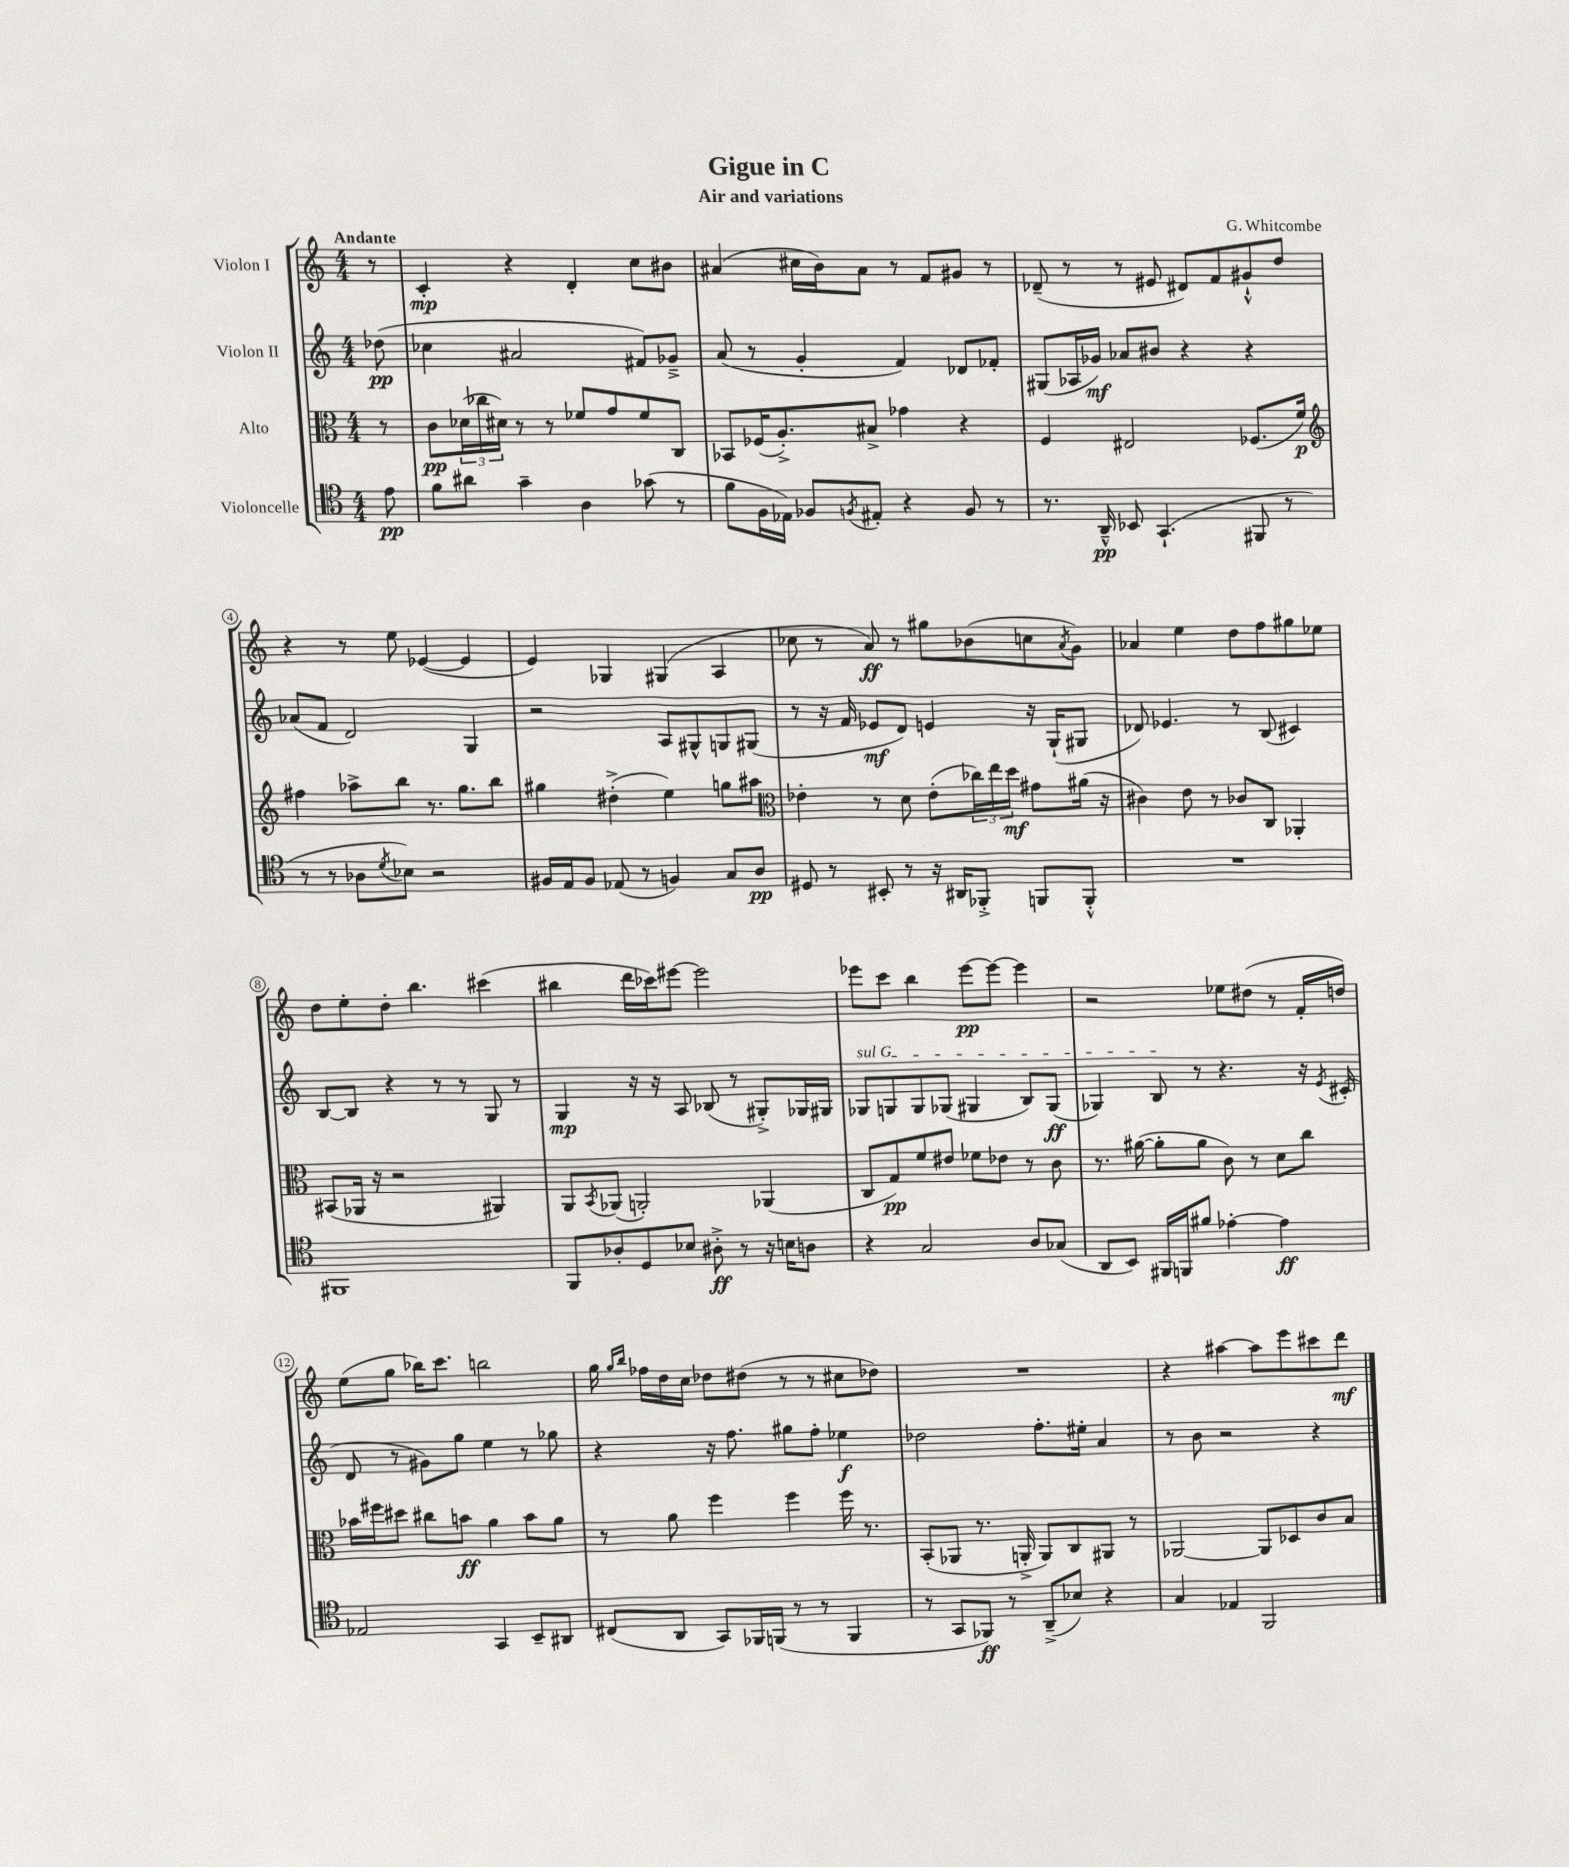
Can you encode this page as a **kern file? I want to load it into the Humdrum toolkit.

**kern	**kern	**kern	**kern
*staff4	*staff3	*staff2	*staff1
*clefC4	*clefC3	*clefG2	*clefG2
*k[]	*k[]	*k[]	*k[]
*M4/4	*M4/4	*M4/4	*M4/4
8e	8r	(8dd-	8r
=	=	=	=
8f	8c	4cc-	4c'
8a#	(24d-	.	.
.	24cc-	.	.
.	24d#)	.	.
4g~	8r	2a#	4r
.	8r	.	.
4A	8f-	.	4d'
.	8g	.	.
(8g-	8f-	8f#)	8cc
8r	8C	8g-~^	8b#
=	=	=	=
8f	8BB-	(8a	(4a#
16F	(16F-	8r	.
16E-)	8.A'^)	.	.
8F-	.	4g'	16cc#
.	.	.	16b)
8qF	.	.	.
8E#'	8B#^	.	8a#
4r	4g-	4f)	8r
.	.	.	8f
8F	4r	8d-	8g#
8r	.	8f-'	8r
=	=	=	=
8.r	4F	(8G#	(8d-~
.	.	16A-	8r
16AA~^^	.	16g-)	.
8BB-	2E#	8a-	8r
(4.GG`	.	8b#	8e#
.	.	4r	8d#)
.	.	.	8f
8FF#	(8.F-	4r	8g#`^^
8r	.	.	8dd
.	16f)	.	.
=	=	=	=
*	*clefG2	*	*
8r	4ff#	(8a-	4r
8r	.	8f	.
8A-	8aa-^	2d)	8r
8qd	.	.	.
8B-)	8bb	.	8ee
2r	8.r	.	([4e-
.	8.gg	.	.
.	.	4G	4e-]
.	8bb	.	.
=	=	=	=
16F#	4gg#	2r	4e)
16E	.	.	.
8F#	.	.	.
(8E-	(4dd#'^	.	4G-
8r	.	.	.
4F)	4ee)	8A	(4G#
.	.	8G#^^	.
8G	8gg	8G	4A
8A	8aa#	(8G#	.
=	=	=	=
*	*clefC3	*	*
8D#	4e-'	8r	8cc-
8r	.	16r	8r
.	.	16f	.
8BB#'	8r	8e-	8a)
8r	8d	8d)	8r
16r	(8e-'	4e	8gg#
16AA#	.	.	.
8FF-'^	24cc-)	.	(8b-
.	24ee	.	.
.	24dd	.	.
8FF	8g#	16r	8cc
.	.	(16G`	.
.	.	.	8qa
8FF'^^	(16a#	8G#	8g)
.	16r	.	.
=	=	=	=
1r	4c#)	8d-)	4a-
.	.	4.e-	.
.	8e	.	4ee
.	8r	.	.
.	8c-	8r	8dd
.	8C	(8B	8ff
.	4AA-'	4c#)	8gg#
.	.	.	8ee-
=	=	=	=
1FF#	(8BB#	[8B	8dd
.	16AA-	8B]	8ee'
.	16r	.	.
.	2r	4r	8dd'
.	.	.	4.bb
.	.	8r	.
.	.	8r	.
.	4AA#)	8G	(4ccc#
.	.	8r	.
=	=	=	=
8FF	8AA	4G	4bb#
.	8qBB	.	.
8A-'	(8AA-	.	.
8D	2AA')	16r	16ddd
.	.	16r	16ccc-)
8B-	.	8A	[8eee#
8A#'^	.	(8B-	2eee#]
8r	.	8r	.
16r	(4AA-	8G#'^)	.
16B	.	.	.
8A	.	16G-	.
.	.	16G#	.
=	=	=	=
4r	8C	8G-	8eee-
.	8G)	8G	8ccc
2G	8f	8G	4bb
.	8e#	(8G-	.
.	8f-	4G#	[8eee-
.	8e-	.	8eee-_
8A	8r	8B)	4eee-]
(8G-	8c	(8G#	.
=	=	=	=
8AA	8.r	4G-)	2r
8BB)	.	.	.
.	([16a#	.	.
16FF#	8a#']	8B	.
16FF	.	.	.
8f#	8a#	8r	.
[4e-'	8c)	4.r	8ee-
.	8r	.	(8dd#
4e-]	8d	.	8r
.	8cc	16r	16f'
.	.	8qe	.
.	.	(16c#'	16dd)
=	=	=	=
2E-	16b-	8d	(8ee
.	16ff#	.	.
.	8dd#	8r	8gg
.	8cc#	8g#)	16bb-)
.	.	.	8.ccc
.	8b	8gg	.
4GG	4a	4ee	2bb
8BB~	8b	8r	.
8AA#	8a	8gg-	.
=	=	=	=
(8C#	8r	4r	16gg
.	.	.	16qqgg
.	.	.	16qqbb
.	.	.	16ff-
8AA	8a	.	16dd
.	.	.	16cc
8GG)	4ff	16r	8dd-
.	.	8.ff	.
16FF-	.	.	(8dd#
(16FF	.	.	.
8r	4ff	8gg#	8r
8r	.	8ff'	8r
4FF	16ff	4ee-	8cc#
.	8.r	.	.
.	.	.	8dd-)
=	=	=	=
8r	(8BB'	2dd-	1r
8GG	8AA-	.	.
8FF-)	8.r	.	.
8r	.	.	.
.	16AA'^	.	.
(8AA~^	8AA)	8.ff'	.
8B-)	8C	.	.
.	.	16ee#'	.
4r	8AA#	4a	.
.	8r	.	.
=	=	=	=
4G	[2AA-	8r	4r
.	.	8b	.
4E-	.	2r	[4aa#
2FF	8AA-]	.	8aa#]
.	8D-	.	8eee
.	8c	4r	8ccc#
.	8B	.	8ddd
==	==	==	==
*-	*-	*-	*-
